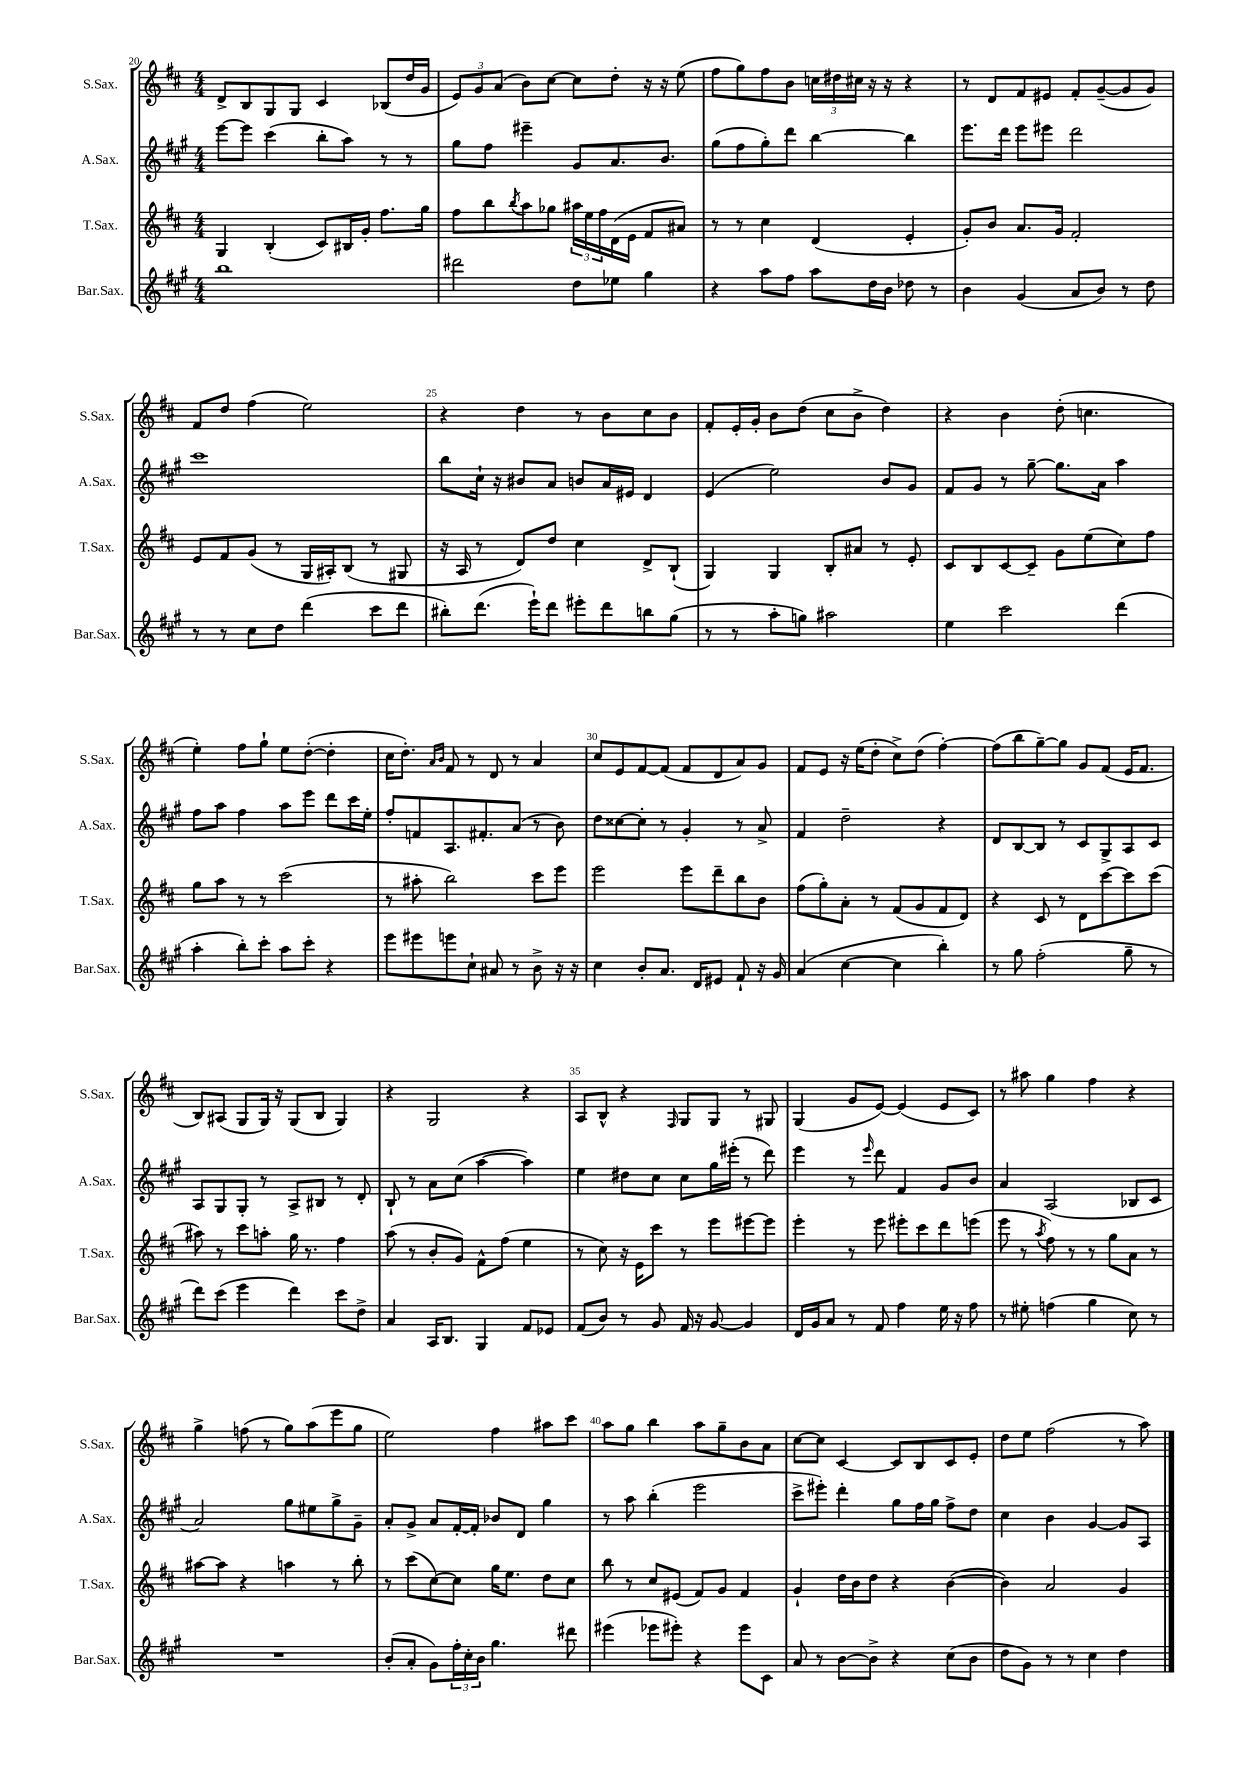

**kern	**kern	**kern	**kern
*part4	*part3	*part2	*part1
*staff4	*staff3	*staff2	*staff1
*I"Bar.Sax.	*I"T.Sax.	*I"A.Sax.	*I"S.Sax.
*I'Bar.Sax.	*I'T.Sax.	*I'A.Sax.	*I'S.Sax.
*clefG2	*clefG2	*clefG2	*clefG2
*k[f#c#g#]	*k[f#c#]	*k[f#c#g#]	*k[f#c#]
*M4/4	*M4/4	*M4/4	*M4/4
=20	=20	=20	=20
1bb	4G/	[8eee\L	8d^/L
.	.	8eee\J]	8B/
.	(4B'/	(4ccc#\	8G/
.	.	.	8G/J
.	8c#/L)	8bb'\L	4c#/
.	16B#X/L	8aa\J)	.
.	16g'/JJ	.	.
.	8.ff#\L	8r	(8B-X/L
.	.	8r	16dd/L
.	16gg\Jk	.	16g/JJ
=21	=21	=21	=21
2ddd#X\	8ff#\L	8gg#\L	12e/L)
.	.	.	12g/
.	8bb\	8ff#\J	.
.	.	.	(12a/J
.	8qbb/	.	.
.	8aa\	4eee#X~\	8b\L)
.	8gg-X\J	.	[8cc#\J
8dd\L	24aa#X\LL	8g#/L	8cc#\L]
.	24ee\	.	.
.	24ff#\	.	.
8ee-X\J	(16d\	8.a/	8dd'\J
.	16e\JJ	.	.
4gg#\	8f#/L	.	16r
.	.	8.b/J	16r
.	8a#X/J)	.	(8ee\
=22	=22	=22	=22
4r	8r	(8gg#\L	8ff#\L
.	8r	8ff#\	8gg\)
8aa\L	4cc#\	8gg#'\)	8ff#\
8ff#\J	.	8ddd\J	8b\J
8aa\L	(4d/	[4bb\	24ccn\LL
.	.	.	24dd#X\
.	.	.	24cc#X\JJ
16dd\L	.	.	16r
16b\JJ	.	.	16r
8dd-X\	4e'/	4bb\]	4r
8r	.	.	.
=23	=23	=23	=23
4b\	8g'/L)	8.eee\L	8r
.	8b/J	.	8d/L
.	.	16ddd\Jk	.
(4g#/	8.a/L	8eee\L	8f#/
.	.	8eee#X\J	8e#X/J
.	16g/Jk	.	.
8a/L	2f#'/	2ddd\	8f#'/L
8b/J)	.	.	([8g~/
8r	.	.	8g/]
8dd\	.	.	8g/J)
!!LO:LB:g=z
=24	=24	=24	=24
8r	8e/L	1ccc#	8f#/L
8r	8f#/	.	8dd/J
8cc#\L	(8g/J	.	(4ff#\
8dd\J	8r	.	.
(4ddd\	16G/LL	.	2ee\)
.	16A#X'/J)	.	.
.	(8B/J	.	.
8ccc#\L	8r	.	.
8ddd\J	8G#X/	.	.
=25	=25	=25	=25
8bb#X'\L)	16r	8bb\L	4r
.	16A/	.	.
(8.ddd\J	8r	16cc#`\Jk	.
.	.	16r	.
.	8d/L)	8b#X/L	4dd\
16eee`\KL)	.	.	.
8ddd\J	8dd/J	8a/J	.
8eee#X'\L	4cc#\	8bn/L	8r
8ddd\	.	16a/L	8b\L
.	.	16e#X/JJ	.
8bbn\	8d^/L	4d/	8cc#\
(8gg#\J	(8B`/J	.	8b\J
=26	=26	=26	=26
8r	4G/)	(4e/	8f#'/L
8r	.	.	16e'/L
.	.	.	16g'/JJ
8aa'\L	4G/	2ee\)	8b\L
8ggn\J)	.	.	(8dd\J
2aa#X\	8B'/L	.	8cc#\L
.	8a#X/J	.	8b^\J
.	8r	8b/L	4dd\)
.	8e'/	8g#/J	.
=27	=27	=27	=27
4ee\	8c#/L	8f#/L	4r
.	8B/	8g#/J	.
2ccc#\	[8c#/	8r	4b\
.	8c#~/J]	[8gg#~\	.
.	8g\L	8.gg#\L]	(8dd'\
.	(8ee\	.	4.ccn\
.	.	16a\Jk	.
(4ddd\	8cc#\)	4aa\	.
.	8ff#\J	.	.
!!LO:LB:g=z
=28	=28	=28	=28
4aa'\	8gg\L	8ff#\L	4ee'\)
.	8aa\J	8aa\J	.
8bb'\L)	8r	4ff#\	8ff#\L
8ccc#'\J	8r	.	8gg`\J
8aa\L	(2ccc#\	8aa\L	8ee\L
8ccc#'\J	.	8eee\J	([8dd'\J
4r	.	8ddd\L	4dd'\]
.	.	16ccc#\L	.
.	.	16ee'\JJ	.
=29	=29	=29	=29
8eee\L	8r	8ff#'/L	16cc#\KL
.	.	.	8.dd'\J)
8eee#X\	8aa#X'\	8fn/	.
.	.	.	16qqa/LL
.	.	.	16qqb/JJ
8eeen\	2bb\)	8.A/	8f#/
8cc#`\J	.	.	8r
.	.	8.f#X'/	.
8a#X/	.	.	8d/
8r	.	(8a/J	8r
8b^\	8ccc#\L	8r	4a/
16r	8eee\J	8b\)	.
16r	.	.	.
=30	=30	=30	=30
4cc#\	2eee\	8dd\L	8cc#/L
.	.	[8cc##X\	8e/
8b'/L	.	8cc##'\J]	[8f#/
8.a/J	.	8r	(8f#/J]
.	8eee\L	4g#'/	8f#/L
16d/KL	.	.	.
8e#X/J	8ddd~\	.	8d/
8f#`/	8bb\	8r	8a/)
16r	8b\J	8a^/	8g/J
16g#/	.	.	.
=31	=31	=31	=31
(4a/	(8ff#\L	4f#/	8f#/L
.	8gg'\)	.	8e/J
[4cc#\	8a'\J	2dd~\	16r
.	.	.	(16ee\KL
.	8r	.	8dd'\J
4cc#\]	(8f#/L	.	8cc#^\L)
.	8g/	.	(8dd\J
4bb'\)	8f#/	4r	[4ff#'\)
.	8d/J)	.	.
=32	=32	=32	=32
8r	4r	8d/L	(8ff#\L]
8gg#\	.	[8B/	8bb\
(2ff#'\	8c#/	8B/J]	[8gg~\)
.	8r	8r	8gg\J]
.	8d\L	8c#/L	8g/L
.	[8ccc#\	8G#^/	(8f#/J
8gg#~\	8ccc#\]	8A/	16e/KL
.	.	.	8.f#/J
8r	(8ccc#\J	8c#/J	.
!!LO:LB:g=z
=33	=33	=33	=33
8ddd\L)	8aa#X\)	8A/L	8B/L)
(8ccc#\J	8r	8G#/	(8A#X/J
4eee\	8ccc#\L	8G#'/J	8G/L
.	8aan'\J	8r	16G/Jk)
.	.	.	16r
4ddd\)	16gg\	8A^/L	(8G/L
.	8.r	.	.
.	.	8B#X/J	8B/J
8ccc#\L	4ff#\	8r	4G/)
8dd^\J	.	8d'/	.
=34	=34	=34	=34
4a/	(8aa\	8B`/	4r
.	8r	8r	.
16A/KL	8b'/L	8a\L	2G/
8.B/J	.	.	.
.	8g/J)	(8cc#\J	.
4G#/	8f#^^\L	[4aa\	.
.	(8ff#\J	.	.
8f#/L	4ee\	4aa\])	4r
8e-X/J	.	.	.
=35	=35	=35	=35
(8f#/L	8r	4ee\	8A/L
8b/J)	8cc#\)	.	8B^^/J
8r	16r	8dd#X\L	4r
.	16e\KL	.	.
8g#/	8ccc#\J	8cc#\J	.
.	.	.	16qqF#/
16f#/	8r	8cc#\L	8G/L
16r	.	.	.
[8g#/	8eee\L	16gg#\L	8G/J
.	.	(16eee#X'\JJ	.
4g#/]	[8eee#X\	8r	8r
.	8eee#\J]	8ddd\)	8G#X/
=36	=36	=36	=36
16d/LL	4eee'\	4eee\	(4G/
16g#/J	.	.	.
8a/J	.	.	.
8r	8r	8r	8g/L
.	.	16qqeee/	.
8f#/	8eee\	8ddd\	[8e/J)
4ff#\	8eee#X'\L	4f#/	(4e/]
.	8ccc#\	.	.
16ee\	8ddd\	8g#/L	8e/L
16r	.	.	.
8ff#\	(8eeen\J	8b/J	8c#/J)
=37	=37	=37	=37
8r	8eee\	4a/	8r
8ee#X'\	8r	.	8aa#X\
.	8qaa/	.	.
(4ffn\	8ff#\)	(2A/	4gg\
.	8r	.	.
4gg#\	8r	.	4ff#\
.	8gg\L	.	.
8cc#\)	8a\J	8B-X/L	4r
8r	8r	8c#/J	.
!!LO:LB:g=z
=38	=38	=38	=38
1r	[8aa#X\L	2a/)	4gg^\
.	8aa#\J]	.	.
.	4r	.	(8ffn\
.	.	.	8r
.	4aan\	8gg#\L	8gg\L)
.	.	8ee#X\	(8aa\
.	8r	8gg#^\	8eee\
.	8bb'\	8g#~\J	8gg\J
=39	=39	=39	=39
(8b'/L	8r	8a'/L	2ee\)
8a'/J	(8ccc#\L	8g#^/J	.
8g#\L)	[8cc#\)	8a/L	.
24ff#'\L	8cc#\J]	[16f#'/L	.
24cc#'\	.	.	.
.	.	16f#'/JJ]	.
24b\JJ	.	.	.
4.gg#\	16gg\KL	8b-X/L	4ff#\
.	8.ee\J	.	.
.	.	8d/J	.
.	8dd\L	4gg#\	8aa#X\L
8ddd#X\	8cc#\J	.	8ccc#\J
=40	=40	=40	=40
(4eee#X\	8bb\	8r	8aa\L
.	8r	8aa\	8gg\J
8eee-X\L	8cc#/L	(4bb'\	4bb\
8eee#X'\J)	(8e#X/J	.	.
4r	8f#/L)	2eee\	8aa\L
.	8g/J	.	8gg~\
8eee#\L	4f#/	.	8b\
8c#\J	.	.	8a\J
=41	=41	=41	=41
8a/	4g`/	8ccc#^\L	[8cc#\L
8r	.	8eee#X'\J)	8cc#\J]
[8b\L	16dd\LL	4ddd'\	[4c#/
.	16b\J	.	.
8b^\J]	8dd\J	.	.
4r	4r	8gg#\L	8c#/L]
.	.	16ff#\L	8B/
.	.	16gg#\JJ	.
(8cc#\L	([4b\	8ff#^\L	8c#/
8b\J	.	8dd\J	8e'/J
=42	=42	=42	=42
8dd\L	4b\])	4cc#\	8dd\L
8g#\J)	.	.	8ee\J
8r	2a/	4b\	(2ff#\
8r	.	.	.
4cc#\	.	[4g#/	.
4dd\	4g/	8g#/L]	8r
.	.	8A/J	8aa\)
==	==	==	==
*-	*-	*-	*-
